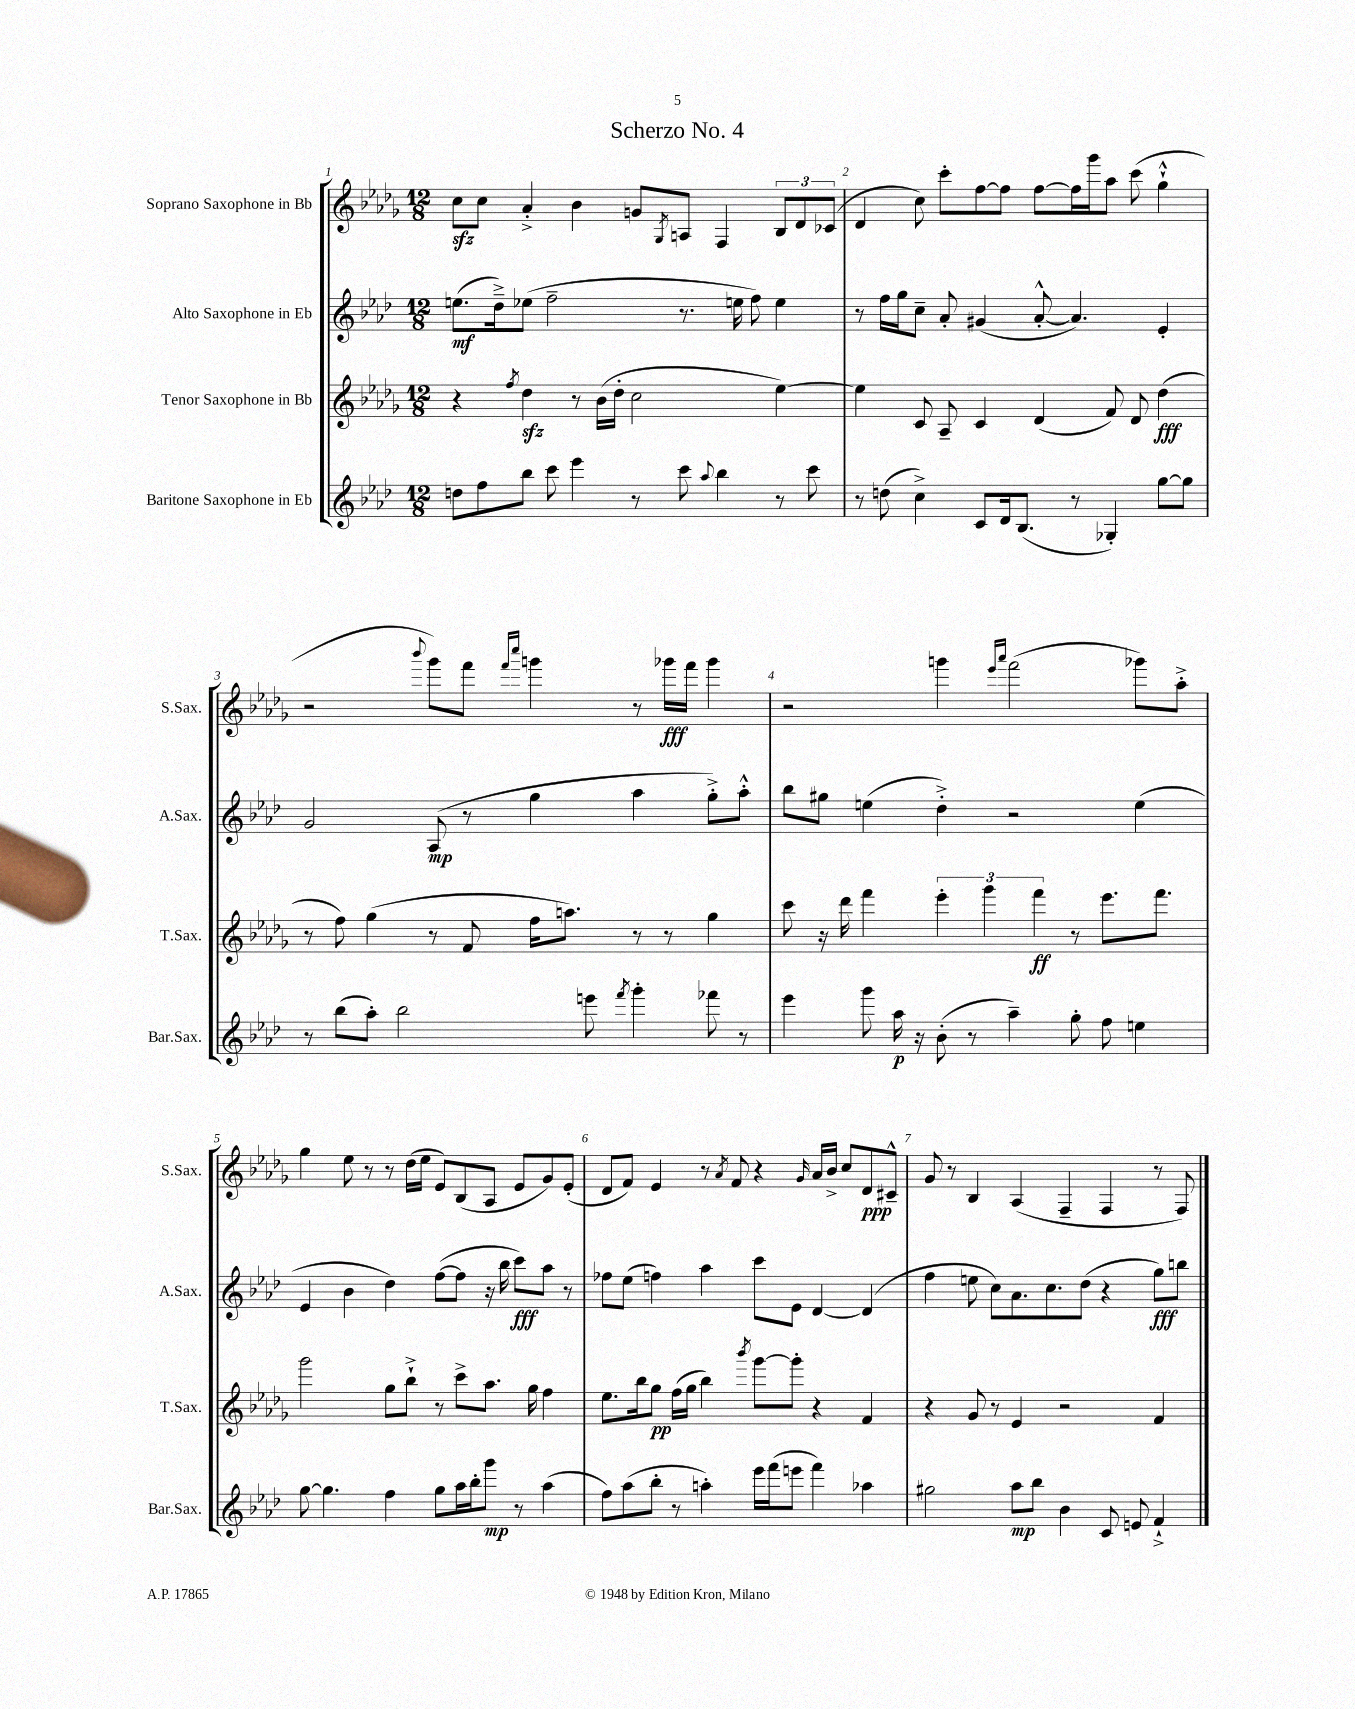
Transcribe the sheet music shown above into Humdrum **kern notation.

**kern	**kern	**kern	**kern
*staff4	*staff3	*staff2	*staff1
*clefG2	*clefG2	*clefG2	*clefG2
*k[b-e-a-d-]	*k[b-e-a-d-g-]	*k[b-e-a-d-]	*k[b-e-a-d-g-]
*M12/8	*M12/8	*M12/8	*M12/8
8dd	4r	(8.ee	8cc
8ff	.	.	8cc
.	.	16dd-~^)	.
.	8qff	.	.
8bb-	4dd-	(8ee-	4a-'^
8ccc	.	2ff~	.
4eee-	8r	.	4b-
.	(16b-	.	.
.	16dd-'	.	.
8r	2cc	.	8g
.	.	.	8qG-
8ccc	.	8.r	8A
8qqaa-	.	.	.
4bb-	.	.	4F
.	.	16ee	.
.	.	8ff)	.
8r	[4ee-)	4ee	12B-
.	.	.	12d-
8ccc	.	.	.
.	.	.	(12c-
=	=	=	=
8r	4ee-]	8r	4d-
(8dd	.	16ff	.
.	.	16gg	.
4cc^)	8c	8cc~	8cc)
.	8A-~	8a-'	8ccc'
8c	4c	(4g#	[8ff
16d-	.	.	8ff]
(8.B-	.	.	.
.	(4d-	[8a-'^^	[8ff
8r	.	4.a-])	16ff]
.	.	.	16ggg-
4G-')	8f)	.	8aa-
.	8d-	.	(8ccc
[8gg	(4dd-	4e-'	4gg-`^^
8gg]	.	.	.
=	=	=	=
8r	8r	2g	2r
(8bb-	8ff)	.	.
8aa-')	(4gg-	.	.
2bb-	.	.	.
.	.	.	8qqbbb-
.	8r	(8A-	8ggg-)
.	8f	8r	8fff
.	.	.	16qqfff
.	.	.	16qqcccc
.	16ff	4gg	4ggg
.	8.aa)	.	.
8eee	.	.	.
8qfff	.	.	.
4ggg'	8r	4aa-	8r
.	8r	.	16ggg-
.	.	.	16fff
8fff-	4gg-	8gg'^)	4ggg-
8r	.	8aa-'^^	.
=	=	=	=
4eee-	8ccc	8bb-	2r
.	16r	8gg#	.
.	16ddd-	.	.
8ggg	4fff	(4ee	.
16aa-	.	.	.
16r	.	.	.
(8b-'	6eee-'	4dd-'^)	4ggg
8r	.	.	.
.	6ggg-	.	.
.	.	.	16qqeee-
.	.	.	16qqaaa-
4aa-~)	.	2r	(2fff
.	6fff	.	.
8gg'	8r	.	.
8ff	8.eee-	.	.
4ee	.	(4ee	8ggg-)
.	8.fff	.	.
.	.	.	8aa-'^
=	=	=	=
[8gg	2ggg-	4e-	4gg-
4.gg]	.	.	.
.	.	4b-	8ee-
.	.	.	8r
4ff	8gg-	4dd-)	8r
.	8bb-`^	.	(16dd-
.	.	.	16ee-
8gg	8r	([8ff	8e-)
16aa-	8ccc^	8ff]	(8B-
16bb-'	.	.	.
8ggg	8.aa-	16r	8A-
.	.	16bb-	.
8r	.	8ccc)	8e-
.	16gg-	.	.
(4aa-	4ff	8aa-	8g-)
.	.	8r	(8e-'
=	=	=	=
8ff)	8.ee-	8ff-	8d-
(8aa-	.	(8ee-	8f)
.	16bb-	.	.
8bb-'	8gg-	4ff)	4e-
8r	(16ff	.	.
.	16gg-	.	.
4aa')	4bb-)	4aa-	8r
.	.	.	8qa-
.	.	.	8f
.	8qbbb-	.	.
16eee-	[8ggg-	8ccc	4r
(16fff	.	.	.
8eee	8ggg-']	8e-	.
.	.	.	16qqg-
4fff)	4r	[4d-	16a-
.	.	.	16b-^
.	.	.	8cc
4aa-	4f	(4d-]	8d-
.	.	.	8c#~^^
=	=	=	=
2gg#	4r	4ff	8g-
.	.	.	8r
.	8g-	8ee	4B-
.	8r	8cc)	.
8aa-	4e-	8.a-	(4A-
8bb-	.	.	.
.	.	8.cc	.
4b-	2r	.	4F~
.	.	(8dd-	.
8c	.	4r	4F
8e	.	.	.
4f`^	4f	8gg)	8r
.	.	8bb	8F)
==	==	==	==
*-	*-	*-	*-
